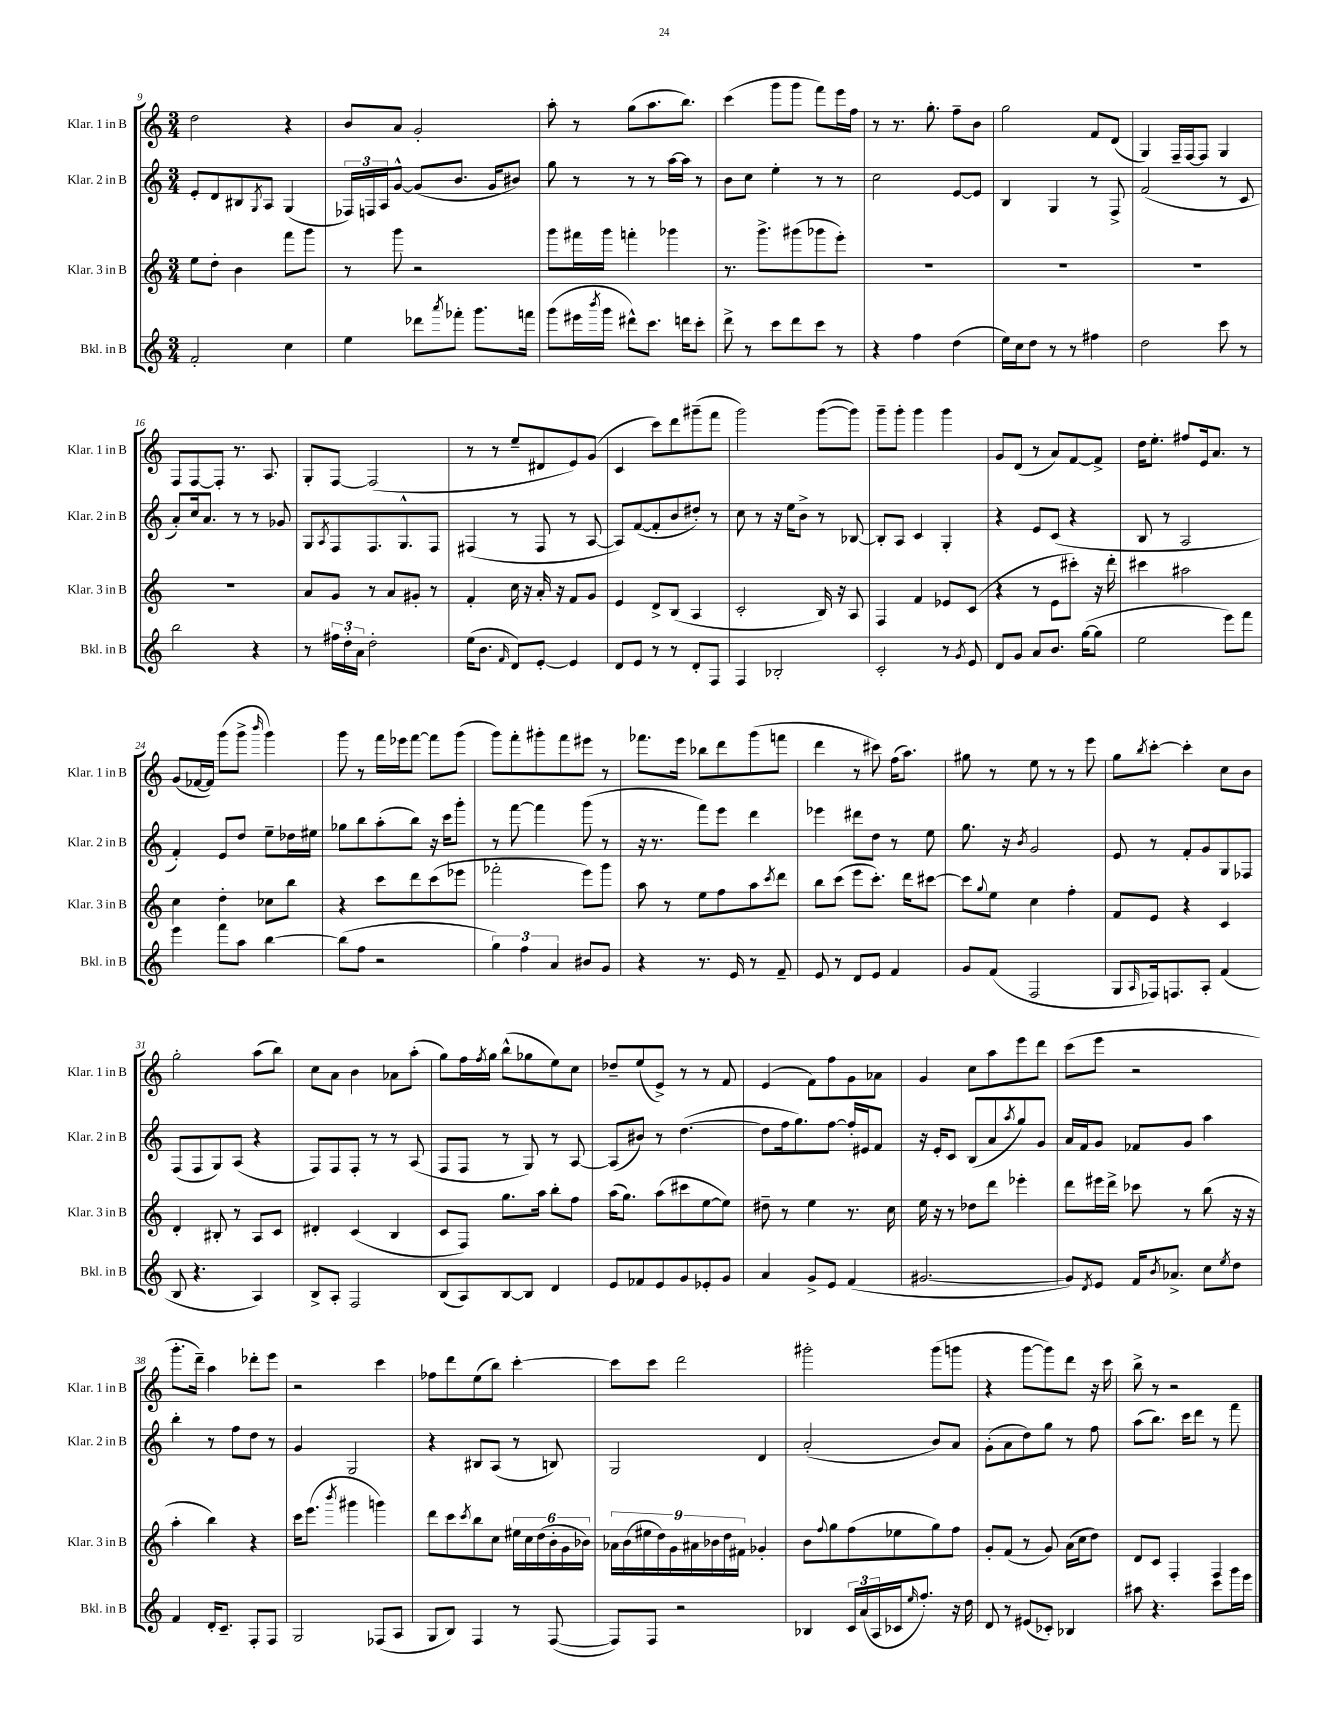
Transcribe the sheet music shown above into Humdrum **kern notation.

**kern	**kern	**kern	**kern
*part4	*part3	*part2	*part1
*staff4	*staff3	*staff2	*staff1
*I"Bkl. in B	*I"Klar. 3 in B	*I"Klar. 2 in B	*I"Klar. 1 in B
*I'Bkl. in B	*I'Klar. 3 in B	*I'Klar. 2 in B	*I'Klar. 1 in B
*clefG2	*clefG2	*clefG2	*clefG2
*k[]	*k[]	*k[]	*k[]
*M3/4	*M3/4	*M3/4	*M3/4
=9	=9	=9	=9
2f'/	8ee\L	8e'/L	2dd\
.	8dd'\J	8d/	.
.	4b\	8B#X/	.
.	.	8qG/	.
.	.	8A/J	.
4cc\	8fff\L	(4G/	4r
.	8ggg\J	.	.
=10	=10	=10	=10
4ee\	8r	24F-X/LL)	8b/L
.	.	24Fn/	.
.	.	24A/J	.
.	8ggg\	[8g^^/J	8a/J
8ddd-X\L	2r	(8g/L]	2g'/
8qaaa/	.	.	.
8fff-X'\J	.	8.b/J	.
8.ggg\L	.	.	.
.	.	16g/KL	.
.	.	8b#X/J)	.
16fffn\Jk	.	.	.
=11	=11	=11	=11
(8ggg\L	8ggg\L	8gg\	8aa'\
16eee#X\L	16fff#X\L	8r	8r
8qbbb/	.	.	.
16ggg\JJ	16ggg\JJ	.	.
8ddd#X^^\L)	4fffn'\	8r	(8gg\L
8.ccc\J	.	8r	8.aa\
.	4ggg-X\	[16aa\LL	.
16dddn\KL	.	16aa\JJ]	8.bb\J)
8ccc'\J	.	8r	.
=12	=12	=12	=12
8ddd^\	8.r	8b\L	(4ccc\
8r	.	8cc\J	.
.	8.ggg^\L	.	.
8ccc\L	.	4ee'\	8ggg\L
8ddd\	(8ggg#X\	.	8ggg\J
8ccc\J	8ggg-X\	8r	8fff\L)
8r	8eee'\J)	8r	16eee\L
.	.	.	16ff\JJ
=13	=13	=13	=13
4r	2.r	2cc\	8r
.	.	.	8.r
4ff\	.	.	.
.	.	.	8.gg'\
(4dd\	.	[8e/L	8ff~\L
.	.	8e/J]	8b\J
=14	=14	=14	=14
16ee\LL)	2.r	4B/	2gg\
16cc\J	.	.	.
8dd\J	.	.	.
8r	.	4G/	.
8r	.	.	.
4ff#X\	.	8r	8f/L
.	.	8F^/	(8d/J
=15	=15	=15	=15
2dd\	2.r	(2f/	4G/)
.	.	.	16F~/LL
.	.	.	[16F/J
.	.	.	8F/J]
8ccc\	.	8r	4G/
8r	.	8c/	.
!!LO:LB:g=z
=16	=16	=16	=16
2bb\	2.r	8a'/L)	8F/L
.	.	16cc/k	[8F/
.	.	8.a/J	.
.	.	.	8F'/J]
.	.	8r	8.r
4r	.	8r	.
.	.	.	8.A/
.	.	8g-X/	.
=17	=17	=17	=17
8r	8a/L	8G/L	8G'/L
.	.	8qA/	.
24ff#X\LL	8g/J	8F/	[8F/J
24dd'\	.	.	.
24a\JJ	.	.	.
2dd'\	8r	8.F/	(2F/]
.	8a/L	.	.
.	.	8.G^^/	.
.	8g#X'/J	.	.
.	8r	8F/J	.
=18	=18	=18	=18
(16ee\KL	4f'/	(4F#X/	8r
8.b\J	.	.	.
.	.	.	8r
16qqf/	.	.	.
8d/L)	16cc\	8r	8ee~/L
.	16r	.	.
[8e'/J	16a'/	8F#/	8d#X/
.	16r	.	.
4e/]	8f/L	8r	8e/)
.	8g/J	[8A/	(8g/J
=19	=19	=19	=19
8d/L	4e/	8A/L])	4c/
8e/J	.	([8f/	.
8r	8d^/L	8f'/]	8ccc\L)
8r	(8B/J	8b/	8ddd\
8d'/L	4A/	8dd#X'/J)	(8ggg#X~\
8F/J	.	8r	8fff\J
=20	=20	=20	=20
4F/	2c'/	8cc\	2ggg\)
.	.	8r	.
2B-X'/	.	16r	.
.	.	16ee\KL	.
.	.	8b^\J	.
.	16B/)	8r	([8ggg\L
.	16r	.	.
.	8A/	[8B-X/	8ggg\J])
=21	=21	=21	=21
2c'/	4F/	8B-'/L]	8ggg~\L
.	.	8A/J	8ggg'\J
.	4f/	4c/	4ggg\
8r	8e-X/L	4G'/	4ggg\
8qg/	.	.	.
8e/	(8c/J	.	.
=22	=22	=22	=22
8d/L	4r	4r	8g/L
8g/J	.	.	(8d/J
8a/L	8r	8e/L	8r
8.b/J	8e\L	(8c/J	8a/L)
.	8ccc#X'\J)	4r	[8f/
([16gg\KL	.	.	.
8gg\J]	16r	.	8f^/J]
.	16ddd'\	.	.
=23	=23	=23	=23
2ee\	4ccc#X\	8B/	16dd\KL
.	.	.	8.ee'\J
.	.	8r	.
.	2aa#X\	2A/	8ff#X/L
.	.	.	16e/k
.	.	.	8.a/J
8eee\L)	.	.	.
8fff\J	.	.	8r
!!LO:LB:g=z
=24	=24	=24	=24
4eee\	4cc\	4f'/)	(8g/L
.	.	.	[16f-X/L
.	.	.	16f-/JJ])
8fff\L	4dd'\	8e/L	(8ggg\L
8aa\J	.	8dd/J	8ggg^\J
.	.	.	16qqbbb/
[4bb\	8cc-X\L	8ee~\L	4ggg\)
.	8bb\J	16dd-X\L	.
.	.	16ee#X\JJ	.
=25	=25	=25	=25
(8bb\L]	4r	8gg-X\L	8ggg\
8ff\J	.	8bb\	8r
2r	8ccc\L	(8aa'\	16fff\LL
.	.	.	16eee-X\J
.	8ddd\	8bb\J)	[8fff\J
.	(8ccc\	16r	8fff\L]
.	.	16ccc\KL	.
.	8eee-X\J	8ggg'\J	(8ggg\J
=26	=26	=26	=26
6gg\)	2fff-X'\	8r	8ggg\L)
.	.	[8fff\	8fff'\
6ff\	.	.	.
.	.	4fff\]	8ggg#X'\
6a/	.	.	.
.	.	.	8fff\
8b#X/L	8eee\L)	(8ggg\	8eee#X\J
8g/J	8ggg\J	8r	8r
=27	=27	=27	=27
4r	8aa\	16r	8.fff-X\L
.	.	8.r	.
.	8r	.	.
.	.	.	16eee\Jk
8.r	8ee\L	8fff\L)	8bb-X\L
.	8ff\	8eee\J	8ddd\
16e/	.	.	.
8r	8aa\	4ddd\	(8ggg\
.	8qccc/	.	.
8f~/	8ddd\J	.	8fffn\J
=28	=28	=28	=28
8e/	8bb\L	4eee-X\	4ddd\
8r	(8ccc\J	.	.
8d/L	8eee\L	8ddd#X\L	8r
8e/J	8.ccc'\J)	8dd\J	8ccc#X\)
4f/	.	8r	(16ff\KL
.	16ddd\KL	.	8.aa\J)
.	[8ccc#X\J	8ee\	.
=29	=29	=29	=29
8g/L	8ccc#\L]	8.gg\	8gg#X\
.	8qqgg/	.	.
(8f/J	8ee\J	.	8r
.	.	16r	.
.	.	8qb/	.
2F/	4cc\	2g/	8ee\
.	.	.	8r
.	4ff'\	.	8r
.	.	.	8eee\
=30	=30	=30	=30
8G/L	8f/L	8e/	8gg\L
16qqA/	.	.	8qbb/
16F-X/k)	8e/J	8r	[8ccc'\J
8.Fn/	.	.	.
.	4r	8f'/L	4ccc'\]
8A'/J	.	8g/	.
(4f/	4c/	8G/	8cc\L
.	.	8F-X/J	8b\J
!!LO:LB:g=z
=31	=31	=31	=31
8B/	4d'/	(8F/L	2gg'\
4.r	.	8F/	.
.	8B#X'/	8G/)	.
.	8r	(8A/J	.
4A/)	8A/L	4r	(8aa\L
.	8c/J	.	8bb\J)
=32	=32	=32	=32
8B^/L	4d#X'/	8F/L)	8cc\L
8A'/J	.	8F/	8a\J
2F/	(4c/	8F'/J	4b\
.	.	8r	.
.	4B/	8r	8a-X\L
.	.	(8A/	(8aa'\J
=33	=33	=33	=33
(8B/L	8c/L	8F/L	8gg\L)
8A/)	8F/J)	8F/J	16ff\L
.	.	.	8qff/
.	.	.	16gg\JJ
[8B/	8.gg\L	8r	(8bb^^\L
8B/J]	.	8G/)	8gg-X\
.	16aa\Jk	.	.
4d/	8bb'\L	8r	8ee\)
.	8ff\J	[8A/	8cc\J
=34	=34	=34	=34
8e/L	(16aa\KL	(8A/L]	8dd-X~/L
.	8.gg\J)	.	.
8f-X/	.	8b#X/J)	(8ee/
8e/	(8aa\L	8r	8e^/J)
8g/	8ccc#X\	([4.dd\	8r
8e-X'/	[8ee\	.	8r
8g/J	8ee\J])	.	8f/
=35	=35	=35	=35
4a/	8dd#X~\	8dd\L]	(4e/
.	8r	16ff\k	.
.	.	8.gg\)	.
8g^/L	4ee\	.	8f\L)
8e/J	.	[8ff\J	8ff\
(4f/	8.r	16ff'/LL]	8g\
.	.	16e#X/J	.
.	.	8f/J	8a-X\J
.	16cc\	.	.
=36	=36	=36	=36
[2.g#X/	16ee\	16r	4g/
.	16r	16e'/KL	.
.	8r	8c/J	.
.	8dd-X\L	(8B/L	8cc\L
.	8ddd\J	8a/	8aa\
.	.	8qaa/	.
.	4eee-X'\	8gg/)	8eee\
.	.	8g/J	8ddd\J
=37	=37	=37	=37
8g#/L])	8ddd\L	16a/LL	(8ccc\L
.	.	16f/J	.
8qd/	.	.	.
8e/J	16eee#X\L	8g/J	8eee\J
.	16ddd^\JJ	.	.
16f/KL	8ccc-X\	8f-X/L	2r
8qb/	.	.	.
8.a-X^/J	.	.	.
.	8r	8g/J	.
8cc\L	(8bb\	4aa\	.
8qee/	.	.	.
8dd\J	16r	.	.
.	16r	.	.
!!LO:LB:g=z
=38	=38	=38	=38
4f/	4aa'\	4bb'\	8.ggg'\L
.	.	.	16ddd~\Jk)
16d'/KL	4bb\)	8r	4aa\
8.c~/J	.	.	.
.	.	8ff\L	.
8F'/L	4r	8dd\J	8ddd-X'\L
8F/J	.	8r	8eee\J
=39	=39	=39	=39
2G/	16ccc\KL	4g/	2r
.	(8.eee\J	.	.
.	8qbbb/	.	.
.	4ggg#X\	2G/	.
(8F-X/L	4gggn\)	.	4ccc\
8A/J	.	.	.
=40	=40	=40	=40
8G/L	8ddd\L	4r	8ff-X\L
8B/J)	8ccc\	.	8ddd\
.	8qccc/	.	.
4F/	8bb\	8B#X/L	(8ee\
.	8cc\J	(8A/J	8bb\J)
8r	24ee#X\LL	8r	[4ccc'\
.	24cc\	.	.
.	(24dd\	.	.
([8F/	24b'\	8Bn/)	.
.	24g\	.	.
.	24b-X\JJ)	.	.
=41	=41	=41	=41
8F/L])	18a-X\LL	2G/	8ccc\L]
.	(18b\	.	.
.	18ee#X\	.	.
8F/J	.	.	8ccc\J
.	18dd\)	.	.
.	18g\	.	.
2r	.	.	2ddd\
.	18a#X\	.	.
.	18b-X\	.	.
.	18dd\	.	.
.	18f#X\JJ	.	.
.	4g-X'/	4d/	.
=42	=42	=42	=42
4B-X/	8b\L	(2a'/	2ggg#X'\
.	8qqff/	.	.
.	8gg\	.	.
24c/LL	(8ff\	.	.
(24a/	.	.	.
24A/	.	.	.
16c-X/J	8ee-X\	.	.
16qqee/	.	.	.
8.ff'/J)	.	.	.
.	8gg\)	8b/L)	(8ggg#\L
16r	8ff\J	8a/J	8gggn\J
16dd\	.	.	.
=43	=43	=43	=43
8d/	8g'/L	(8g'\L	4r
8r	(8f/J	8a\	.
(8e#X/L	8r	8dd\)	[8ggg\L
8c-X'/J)	8g/)	8gg\J	8ggg\])
4B-X/	(16a\LL	8r	8ddd\J
.	16cc\J	.	.
.	8dd\J)	8ff\	16r
.	.	.	16ccc\
=44	=44	=44	=44
8aa#X\	8d/L	(8aa\L	8bb^\
4.r	8c/J	8.bb\J)	8r
.	4F'/	.	2r
.	.	16ccc\KL	.
.	.	8ddd\J	.
8ccc\L	4F/	8r	.
16ggg\L	.	8fff\	.
16eee\JJ	.	.	.
==	==	==	==
*-	*-	*-	*-
